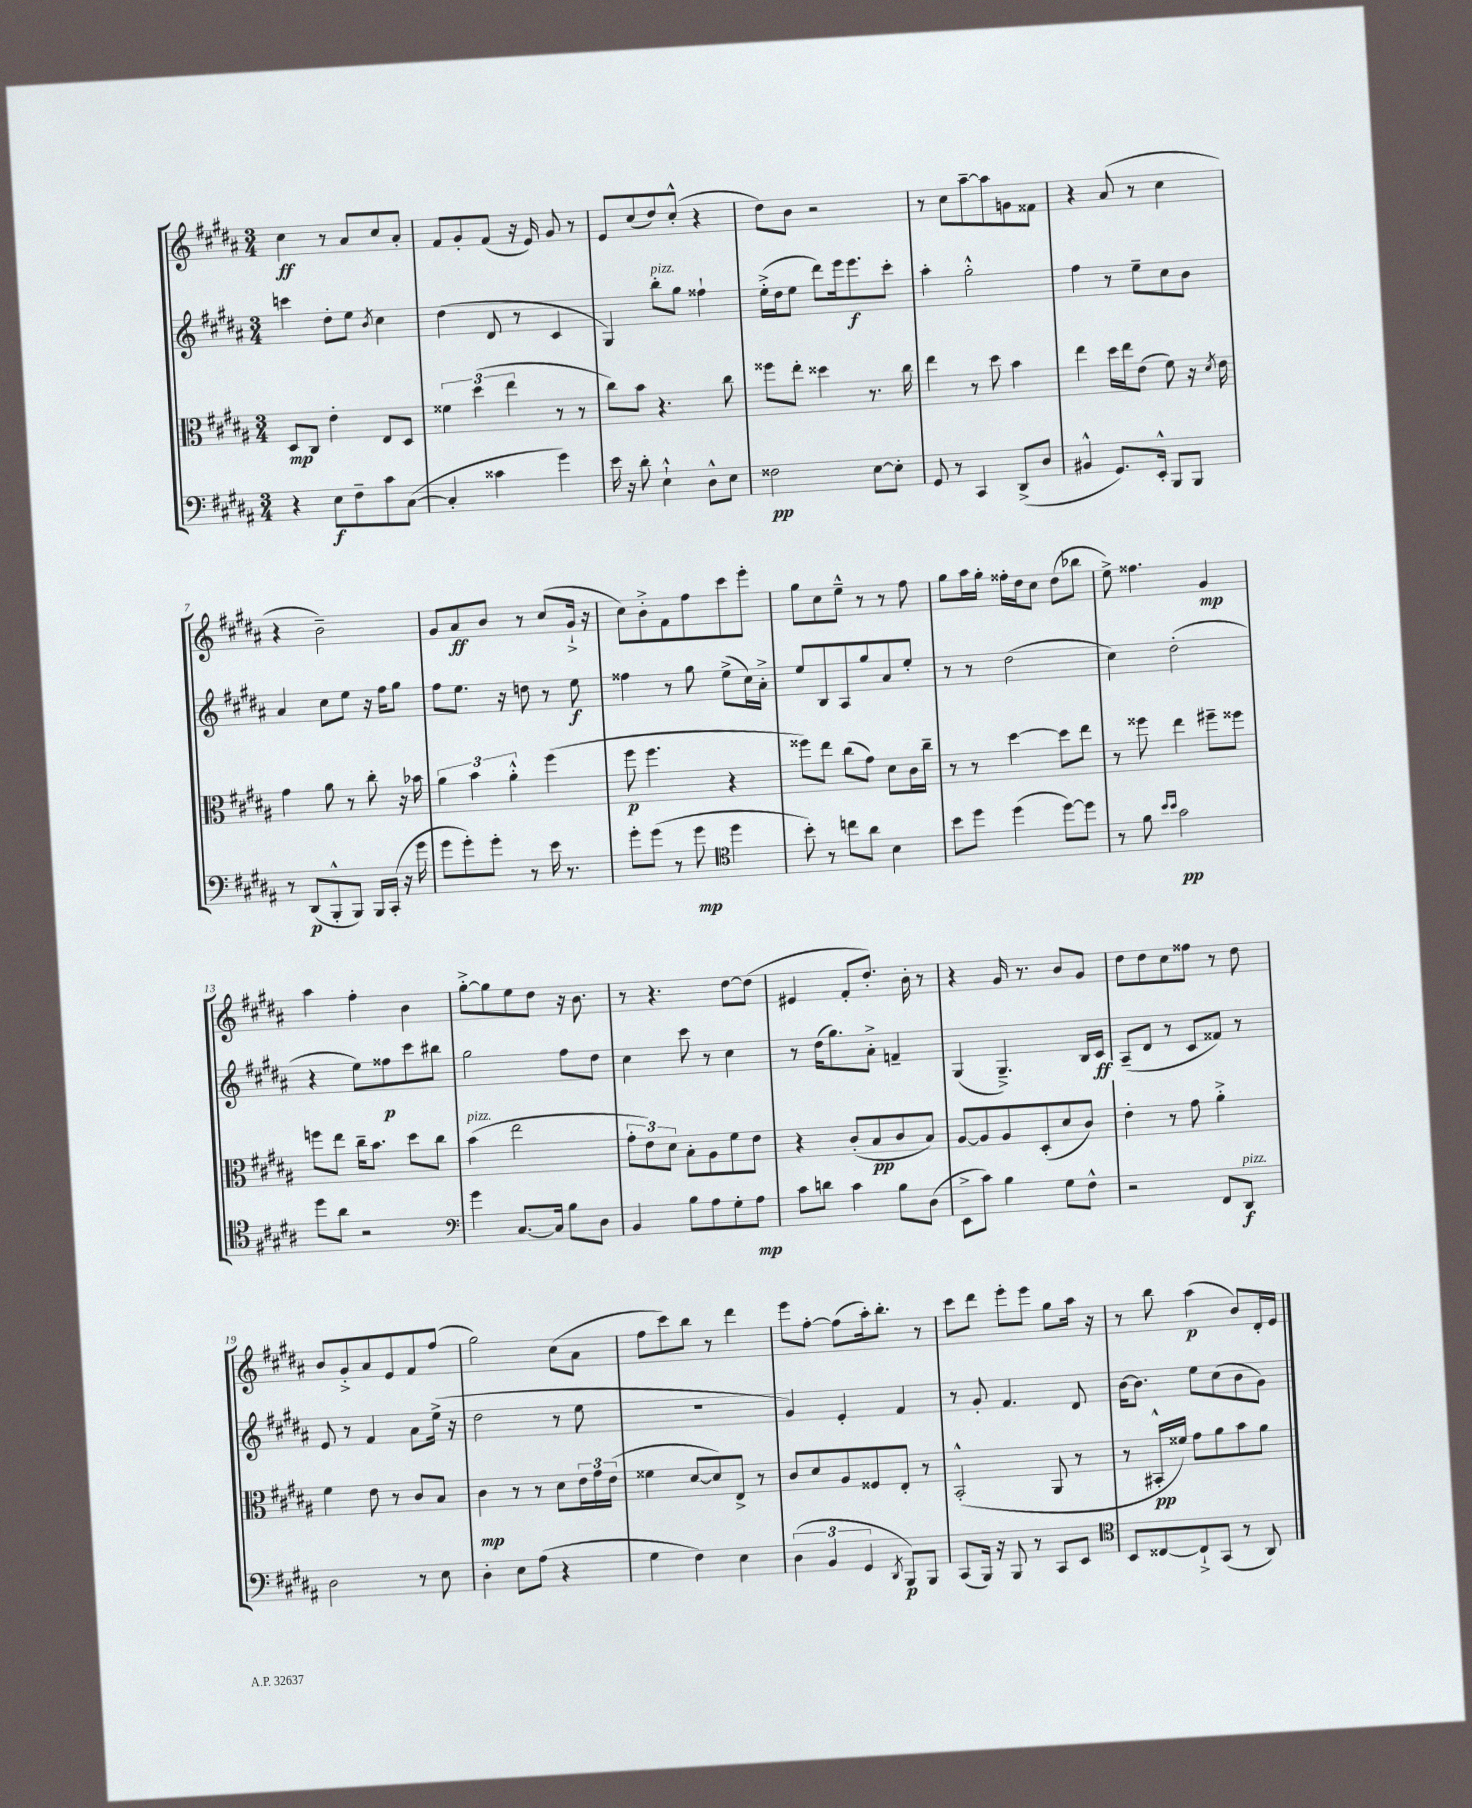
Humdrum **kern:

**kern	**kern	**kern	**kern
*staff4	*staff3	*staff2	*staff1
*clefF4	*clefC3	*clefG2	*clefG2
*k[f#c#g#d#a#]	*k[f#c#g#d#a#]	*k[f#c#g#d#a#]	*k[f#c#g#d#a#]
*M3/4	*M3/4	*M3/4	*M3/4
4r	8D#	4ccc	4cc#
.	8C#	.	.
8E	4e'	8dd#'	8r
8F#~	.	8ee	8a#
.	.	8qb	.
8c#	8E	4cc#	8cc#
([8C#	8D#	.	8a#'
=	=	=	=
4C#']	6f##	(4dd#	8f#
.	.	.	8g#'
.	(6dd#	.	.
4c##	.	8d#	(8f#
.	6ee	.	.
.	.	8r	16r
.	.	.	16e)
4g#)	8r	4c#	8g#
.	8r	.	8r
=	=	=	=
16e	8cc#)	4G#)	8e
16r	.	.	.
8d#'	8b	.	(8cc#
4E`^^	4.r	8bb'	8dd#)
.	.	8gg#	(8cc#'^^
8D#^^	.	4ff##`	4r
8E	8cc#	.	.
=	=	=	=
2F##	8ff##	(16ee'^	8dd#)
.	.	16dd#	.
.	8ee'	8ee	8b
.	4dd##	8ddd#)	2r
.	.	16eee	.
.	.	8.eee	.
[8E	8.r	.	.
8E']	.	8ccc#'	.
.	16cc#	.	.
=	=	=	=
8GG#	4ee	4aa#'	8r
8r	.	.	8cc#
4CC#	8r	2gg#'^^	[8aa#~
.	8dd#	.	8aa#]
(8DD#^	4b	.	8g
8D#	.	.	8f##
=	=	=	=
4BB#^^	4ee	4ff#	4r
8.GG#)	16dd#	8r	(8a#
.	16ee	.	.
.	(8e	8ee~	8r
16EE'^^	.	.	.
8BBB	8f#)	8cc#	4cc#
8BBB	16r	8b	.
.	8qd#	.	.
.	16e	.	.
=	=	=	=
8r	4g#	4a#	4r
(8DD#	.	.	.
8BBB'^^	8a#	8cc#	2b~)
8BBB)	8r	8ee	.
16BBB	8cc#'	16r	.
(16CC#'	.	16ff#	.
16r	16r	8gg#	.
16g#	16b-	.	.
=	=	=	=
8g#	6a#	8ff#	8g#
8g#')	.	8.ee	8a#
.	6b	.	.
8g#'	.	.	8b
.	.	16r	.
.	6a#'^^	.	.
8r	.	8dd	8r
16e	(4ff#	8r	(8cc#
8.r	.	.	.
.	.	8ee	16g#`^
.	.	.	16r
=	=	=	=
8g#'	8ff#	4ff##	8cc#)
(8g#	4.ff#	.	8b'^
8r	.	8r	8f#
8g#	.	8gg#	8ff#
*clefC4	*	*	*
4dd#	4r	(8ee^	8ccc#
.	.	16cc#)	8eee'
.	.	16a#'^	.
=	=	=	=
8b')	8ff##)	8ee	8gg#
8r	8ee	8B	8cc#
8cc	(8cc#	8A#	8ee~^^
8a#	8g#)	8gg#	8r
4B	8d#	8a#	8r
.	16c#	8ee'	8ff#
.	16cc#~	.	.
=	=	=	=
8b	8r	8r	8gg#
8dd#	8r	8r	16aa#
.	.	.	16gg#'
(4dd#	[4dd#	(2dd#	16ff##'
.	.	.	16dd#
.	.	.	8cc#
[8dd#)	8dd#]	.	(8dd#
8dd#]	8ee	.	8bb-
=	=	=	=
8r	8r	4cc#)	8ee^)
8f#	8ff##	.	4.ff##
16qqb	.	.	.
16qqb	.	.	.
2g#	4ee	(2dd#'	.
.	8ff#~	.	4g#
.	8ff##	.	.
=	=	=	=
8dd#	8ff	4r	4aa#
8a#	8ee	.	.
2r	16cc#~	8ee)	4ff#'
.	8.b	.	.
.	.	8ff##	.
.	8dd#	8ccc#	4b
.	8cc#	8bb#	.
=	=	=	=
*clefF4	*	*	*
4g#	(4b	2gg#	[8gg#'^
.	.	.	8gg#]
[8.C#	2ee	.	8ee
.	.	.	8dd#
16C#]	.	.	.
8B	.	8ff#	16r
.	.	.	8.b
8D#	.	8dd#	.
=	=	=	=
4BB	12g#'	4cc#	8r
.	12e)	.	.
.	.	.	4.r
.	12d#	.	.
8B	8B'	8ccc#	.
8A#	8A#	8r	.
8G#'	8f#	4cc#	[8dd#
8A#	8e	.	(8dd#]
=	=	=	=
8c#	4r	8r	4e#
8d	.	(16dd#	.
.	.	8.gg#)	.
4c#	(8c#'	.	8f#'
.	8B	8a#'^	8.dd#')
8B	8c#	4f~	.
.	.	.	16b'
(8D#	8B)	.	8r
=	=	=	=
8EE^	[8A#	(4G#	4r
8c#)	8A#]	.	.
4B	8A#	4.G#~^)	16g#
.	.	.	8.r
.	(8D#'	.	.
8G#	8d#	.	8b
8F#^^	8c#)	16B	8g#
.	.	16c#	.
=	=	=	=
2r	4e'	(8A#~	8dd#
.	.	8d#	8dd#
.	8r	8r	8cc#
.	8g#	8c#	8ff##
8FF#	4a#'^	8f##)	8r
8DD#	.	8r	8dd#
=	=	=	=
2D#	4f#	8e	8b
.	.	8r	8g#'^
.	8e	4f#	8a#
.	8r	.	8e
8r	8c#	8a#	8f#
8E	8B	(16ee^	(8ff#
.	.	16r	.
=	=	=	=
4D#'	4c#	2dd#	2gg#)
8E	8r	.	.
(8A#	8r	.	.
4r	8d#	8r	(8cc#
.	24e	8ee	8a#
.	24g#	.	.
.	(24e	.	.
=	=	=	=
4G#	4f##	2.r	8ff#
.	.	.	8ccc#)
4F#)	[8d#	.	8bb
.	8d#])	.	8r
4E	8E^	.	4ddd#
.	8r	.	.
=	=	=	=
(6D#	8c#	4g#)	8eee
.	8d#	.	[8ff#'
6BB	.	.	.
.	8A#	4e'	(8ff#]
6GG#	.	.	.
.	8F##	.	16aa#')
.	.	.	8.bb'
8qDD#	.	.	.
8BBB)	8E'	4f#	.
8BBB	8r	.	8r
=	=	=	=
(8CC#	(2BB'^^	8r	8ccc#
16BBB)	.	8g#'	8ddd#
16r	.	.	.
8BBB	.	4.f#	8eee'
8r	.	.	8eee
8CC#	8AA#	.	8gg#
8EE	8r	8d#	16aa#
.	.	.	16r
=	=	=	=
*clefC4	*	*	*
8BB	8r	[16b	8r
.	.	8.b]	.
[8C##	16BB#'^^	.	8bb
.	16f##)	.	.
8C##`^]	8g#	8ee	(4aa#
(8GG#	8a#	(8cc#	.
8r	8b	8b	8b)
8AA#)	8a#	8g#)	16d#'
.	.	.	16e
==	==	==	==
*-	*-	*-	*-
